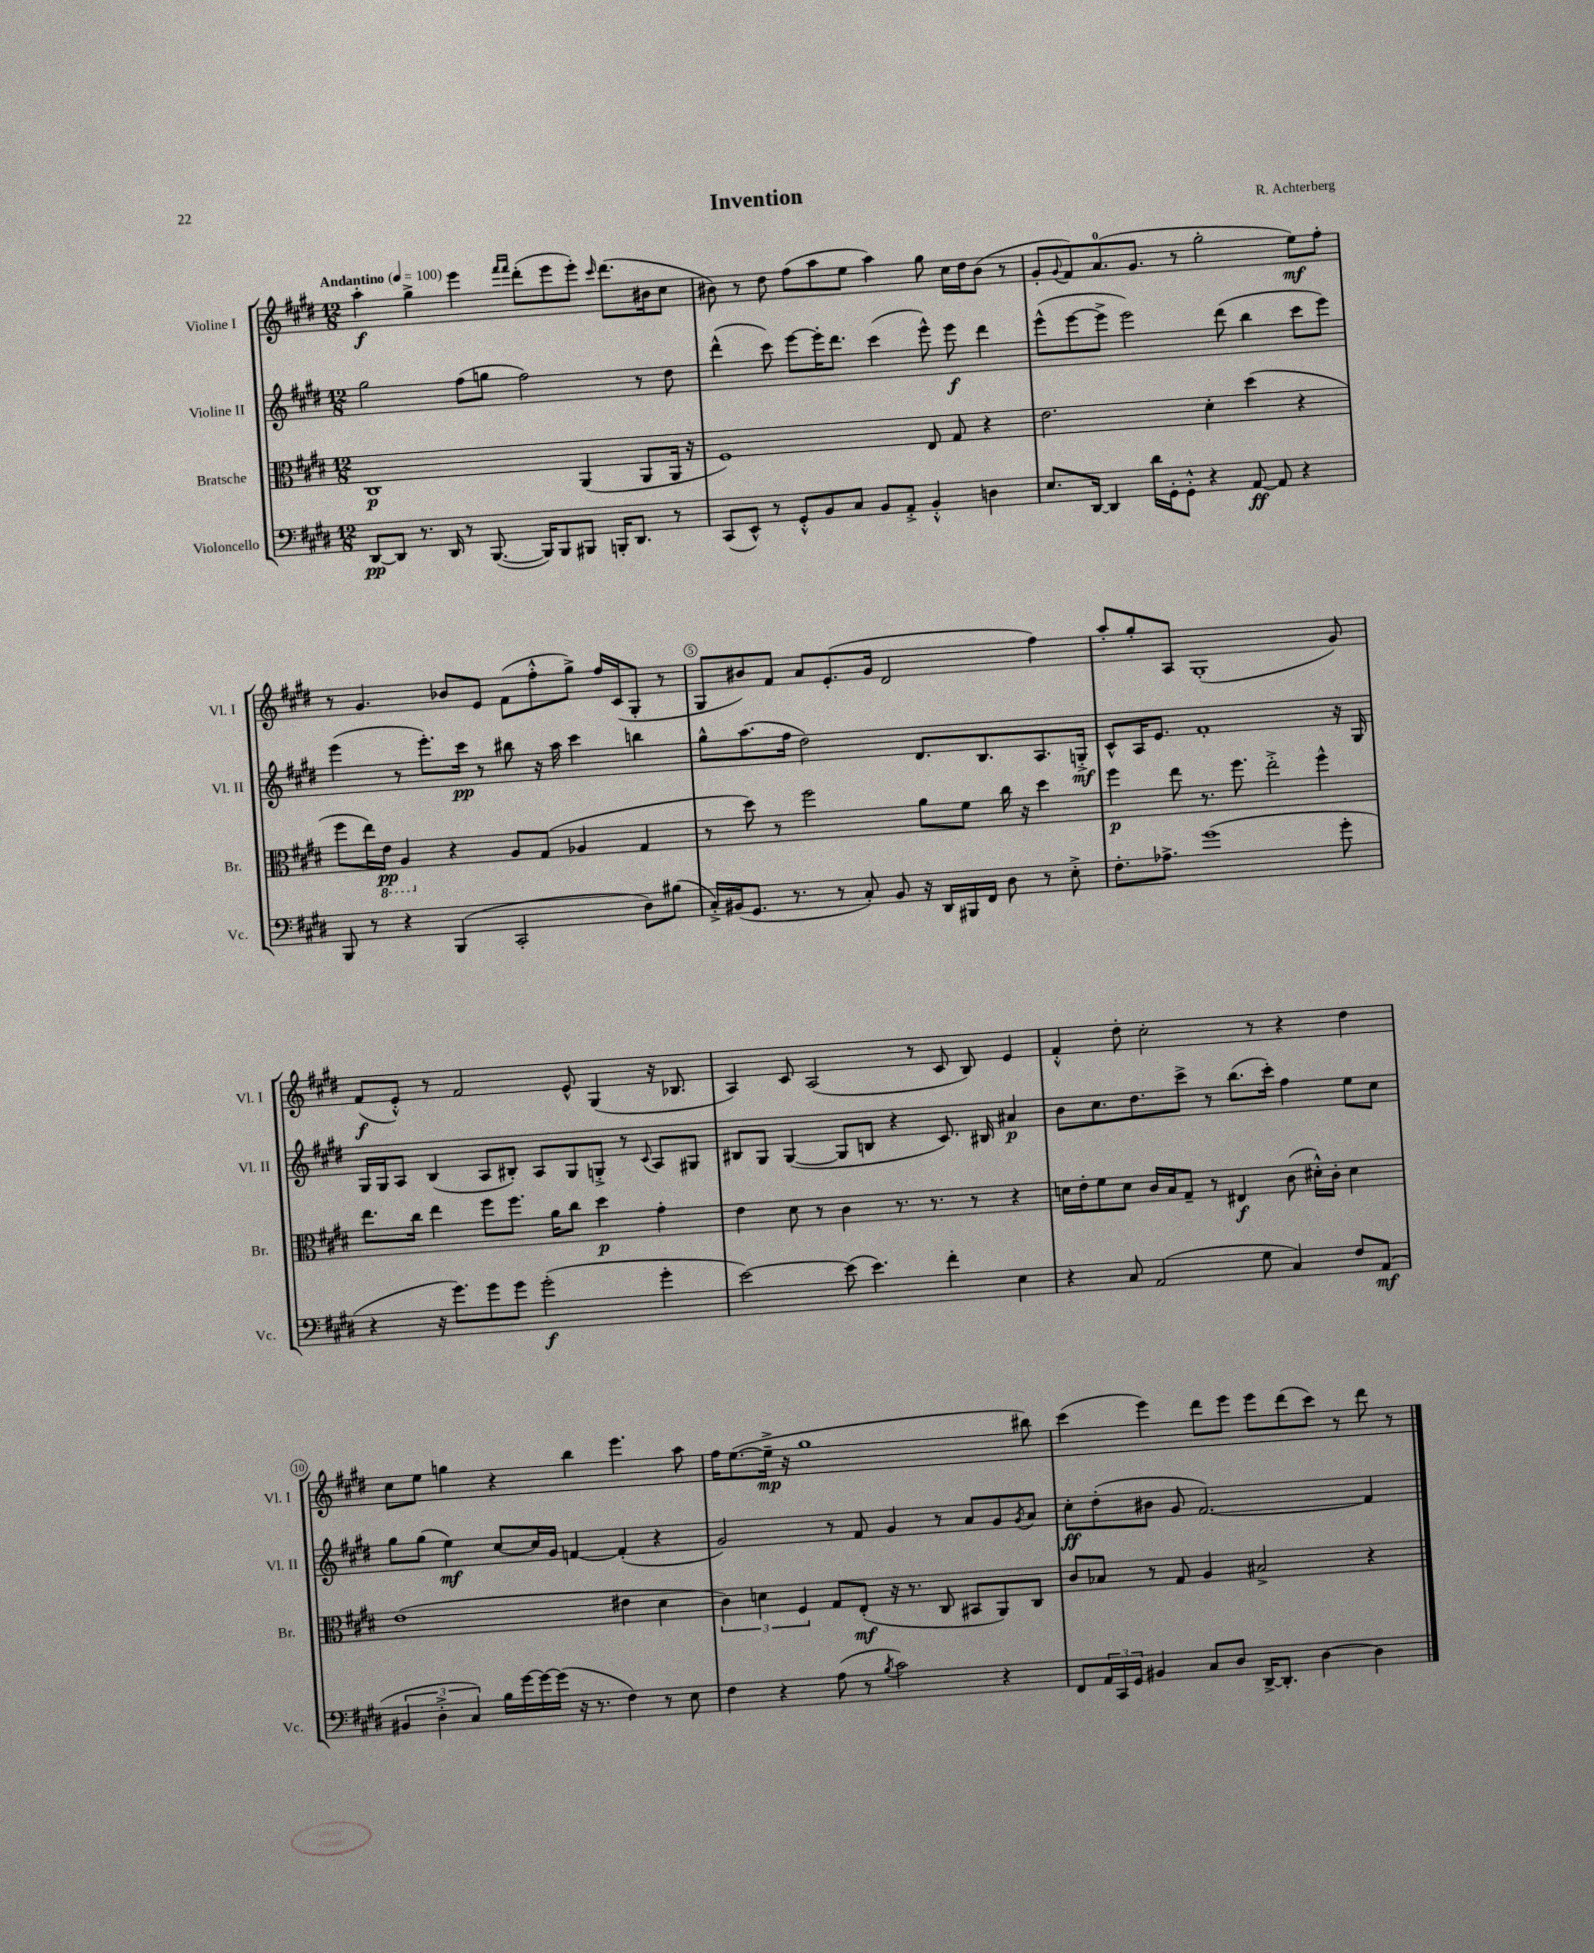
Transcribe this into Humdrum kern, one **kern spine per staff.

**kern	**dynam	**kern	**dynam	**kern	**dynam	**kern	**dynam
*part4	*part4	*part3	*part3	*part2	*part2	*part1	*part1
*staff4	*staff4	*staff3	*staff3	*staff2	*staff2	*staff1	*staff1
*I"Violoncello	*	*I"Bratsche	*	*I"Violine II	*	*I"Violine I	*
*I'Vc.	*	*I'Br.	*	*I'Vl. II	*	*I'Vl. I	*
*clefF4	*	*clefC3	*	*clefG2	*	*clefG2	*
*k[f#c#g#d#]	*	*k[f#c#g#d#]	*	*k[f#c#g#d#]	*	*k[f#c#g#d#]	*
*M12/8	*	*M12/8	*	*M12/8	*	*M12/8	*
*MM100	*	*MM100	*	*MM100	*	*MM100	*
=1	=1	=1	=1	=1	=1	=1	=1
!	!	!	!	!	!	!LO:TX:a:B:t=Andantino	!
[8DD#/L	pp	1C#	p	2gg#\	.	4aa'\	f
8DD#/J]	.	.	.	.	.	.	.
8.r	.	.	.	.	.	4gg#^\	.
16DD#/	.	.	.	.	.	.	.
8r	.	.	.	(8ff#\L	.	4eee\	.
([8.BBB/	.	.	.	8ggn\J	.	.	.
.	.	.	.	.	.	16qqfff#/LL	.
.	.	.	.	.	.	16qqfff#/JJ	.
.	.	.	.	2ff#\)	.	(8ddd#'\L	.
16BBB/KL])	.	.	.	.	.	.	.
8BBB/	.	.	.	.	.	8eee\	.
8BBB#X/J	.	(4AA/	.	.	.	8eee'\J)	.
.	.	.	.	.	.	16qqccc#/	.
16BBBn'/KL	.	.	.	.	.	(8.ddd#\L	.
8.DD#/J	.	.	.	.	.	.	.
.	.	8AA/L	.	8r	.	.	.
.	.	.	.	.	.	16b#X\k	.
8r	.	16AA/Jk	.	8dd#\	.	8cc#\J	.
.	.	16r	.	.	.	.	.
=2	=2	=2	=2	=2	=2	=2	=2
(8CC#/L	.	1F#)	.	(4ddd#^^\	.	8b#X\)	.
8EE^^/J)	.	.	.	.	.	8r	.
8r	.	.	.	8ccc#\)	.	8dd#\	.
8GG#'^^/L	.	.	.	[8eee\L	.	(8ff#\L	.
8BB/	.	.	.	16eee'\K]	.	8aa\	.
.	.	.	.	8.ddd#\J	.	.	.
8C#/J	.	.	.	.	.	8ee\J	.
8BB/L	.	.	.	(4ccc#\	.	4aa\)	.
8AA'^/J	.	.	.	.	.	.	.
4BB'^^/	.	8E/	.	8eee^^\)	.	8gg#\	.
.	.	8G#/	.	8eee\	f	16cc#\LL	.
.	.	.	.	.	.	16dd#\J	.
4Dn\	.	4r	.	4ddd#\	.	(8b#\J	.
.	.	.	.	.	.	8r	.
=3	=3	=3	=3	=3	=3	=3	=3
8.E/L	.	2.e\	.	(8eee^^\L	.	8g#'/L	.
.	.	.	.	.	.	8qqg#/	.
.	.	.	.	[8eee\	.	8f#/)	.
[16DD#/Jk	.	.	.	.	.	.	.
4DD#/]	.	.	.	8eee^\J]	.	(8.a/	.
.	.	.	.	2eee\)	.	.	.
.	.	.	.	.	.	8.g#/J	.
16d#\LL	.	.	.	.	.	.	.
16GG#'\J	.	.	.	.	.	.	.
8GG#'^^\J	.	.	.	.	.	8r	.
4r	.	4d#'\	.	.	.	2gg#'\	.
.	.	.	.	(8ddd#\	.	.	.
[8AA/	ff	(4dd#\	.	4bb\	.	.	.
8AA/]	.	.	.	.	.	.	.
4r	.	4r	.	8ccc#\L	.	8ee\L)	mf
.	.	.	.	8eee\J)	.	8ff#'\J	.
!!LO:LB:g=z
=4	=4	=4	=4	=4	=4	=4	=4
8BBB/	.	8ff#\L	.	(4eee\	.	8r	.
8r	.	16ee\L)	.	.	.	4.g#/	.
*	*	*8ba	*	*	*	*	*
.	.	16E\JJ	pp	.	.	.	.
4r	.	4AA/	.	8r	.	.	.
.	.	.	.	8.eee'\L)	.	.	.
*	*	*X8ba	*	*	*	*	*
(4BBB/	.	4r	.	.	.	8b-X/L	.
.	.	.	.	16ccc#\Jk	pp	.	.
.	.	.	.	8r	.	8e/J	.
2CC#'/	.	8A/L	.	8bb#X\	.	(8f#\L	.
.	.	(8G#/J	.	16r	.	8ff#'^^\	.
.	.	.	.	16aa\	.	.	.
.	.	4A-X/	.	4ccc#\	.	8gg#^\J)	.
.	.	.	.	.	.	16ff#/LL	.
.	.	.	.	.	.	(16c#/J	.
8D#\L)	.	4G#/	.	4bbn\	.	8G#'/J	.
(8B#X\J	.	.	.	.	.	8r	.
=5	=5	=5	=5	=5	=5	=5	=5
16C#'^/LL)	.	8r	.	8gg#^^\L	.	8G#/L	.
(16BB#X/J	.	.	.	.	.	.	.
8.GG#/J	.	8dd#\)	.	(8.aa\	.	8b#X/)	.
.	.	8r	.	.	.	8f#/J	.
8.r	.	.	.	16ff#\Jk	.	.	.
.	.	2ff#\	.	2dd#\)	.	8a/L	.
8r	.	.	.	.	.	(8.e'/	.
8C#'/)	.	.	.	.	.	.	.
.	.	.	.	.	.	16g#/Jk	.
8BB#/	.	.	.	.	.	2d#/	.
16r	.	8a\L	.	8.d#/L	.	.	.
16DD#/LL	.	.	.	.	.	.	.
16BBB#X/	.	8f#\J	.	.	.	.	.
16FF#/JJ	.	.	.	8.B/	.	.	.
8D#\	.	16cc#\	.	.	.	.	.
.	.	16r	.	.	.	.	.
8r	.	4dd#\	.	8.A/	.	4ff#\)	.
8E'^\	.	.	.	.	.	.	.
.	.	.	.	16Gn'^/Jk	mf	.	.
=6	=6	=6	=6	=6	=6	=6	=6
8.F#'\L	.	4ff#\	p	8c#^^/L	.	8aa'/L	.
.	.	.	.	16A/K	.	8gg#'/	.
8.A-X^\J	.	.	.	8.e/J	.	.	.
.	.	8ee\	.	.	.	8A/J	.
(1g#	.	8.r	.	1f#'	.	(1G#'	.
.	.	8.ff#\	.	.	.	.	.
.	.	2ee'^\	.	.	.	.	.
.	.	4ff#^^\	.	.	.	.	.
8g#'\	.	.	.	16r	.	8g#/)	.
.	.	.	.	16G#/	.	.	.
!!LO:LB:g=z
=7	=7	=7	=7	=7	=7	=7	=7
4r	.	8.ee\L	.	16G#/LL	.	(8f#/L	f
.	.	.	.	16G#/J	.	.	.
.	.	.	.	8A/J	.	8e'^^/J)	.
.	.	16cc#\Jk	.	.	.	.	.
16r	.	4ee\	.	(4B/	.	8r	.
8.g#\L)	.	.	.	.	.	.	.
.	.	.	.	.	.	2f#/	.
8g#\	.	8ff#\L	.	8A/L	.	.	.
8g#\J	.	8.ff#\J	.	8B#X'/J)	.	.	.
(2g#'\	f	.	.	8A/L	.	.	.
.	.	16a\KL	.	.	.	.	.
.	.	8cc#\J	.	8G#/	.	8e^^/	.
.	.	4dd#\	p	8Gn'^/J	.	(4G#/	.
.	.	.	.	8r	.	.	.
.	.	.	.	8qqc#/	.	.	.
4g#'\	.	4g#'\	.	8A/L	.	16r	.
.	.	.	.	.	.	8.B-X/	.
.	.	.	.	8G#X/J	.	.	.
=8	=8	=8	=8	=8	=8	=8	=8
[2e\)	.	4e\	.	8B#X/L	.	4A/)	.
.	.	.	.	8G#/J	.	.	.
.	.	8d#\	.	([4G#/	.	8c#/	.
.	.	8r	.	.	.	(2A/	.
(8e\]	.	4c#\	.	8G#/L]	.	.	.
4.e\)	.	.	.	8Bn/J	.	.	.
.	.	8.r	.	4r	.	.	.
.	.	.	.	.	.	8r	.
.	.	8.r	.	.	.	.	.
4f#'\	.	.	.	8.c#/)	.	8c#/	.
.	.	8r	.	.	.	8B/)	.
.	.	.	.	16B#X/	.	.	.
4E\	.	4r	.	4a#X/	p	4e/	.
=9	=9	=9	=9	=9	=9	=9	=9
4r	.	16dn\LL	.	8b\L	.	4f#'^^/	.
.	.	16e'\J	.	.	.	.	.
.	.	8f#\	.	8.cc#\	.	.	.
8C#/	.	8d\J	.	.	.	8dd#'\	.
.	.	.	.	8.dd#\	.	.	.
(2AA/	.	16c#/LL	.	.	.	2cc#'\	.
.	.	16B/J	.	.	.	.	.
.	.	8G#~/J	.	8ccc#^\J	.	.	.
.	.	8r	.	8r	.	.	.
.	.	4E#X/	f	(8.bb\L	.	.	.
8G#\	.	.	.	.	.	8r	.
.	.	.	.	16ccc#'\Jk)	.	.	.
4C#/)	.	(8c#\	.	4ff#\	.	4r	.
.	.	16d#X'^^\LL)	.	.	.	.	.
.	.	16c#'\JJ	.	.	.	.	.
8F#/L	.	4d#\	.	8ee\L	.	4dd#\	.
(8AA/J	mf	.	.	8cc#\J	.	.	.
!!LO:LB:g=z
=10	=10	=10	=10	=10	=10	=10	=10
6BB#X/	.	(1e	.	8gg#\L	.	8cc#\L	.
.	.	.	.	(8gg#\J	.	8ee\J	.
6D#'^\	.	.	.	.	.	.	.
.	.	.	.	4ee\)	mf	4ggn\	.
6C#/)	.	.	.	.	.	.	.
16B\LL	.	.	.	[8cc#/L	.	4r	.
[16g#\	.	.	.	.	.	.	.
16g#\_	.	.	.	16cc#/L]	.	.	.
(16g#\JJ]	.	.	.	16g#/JJ	.	.	.
16r	.	.	.	[4fn/	.	4bb\	.
8.r	.	.	.	.	.	.	.
4F#\)	.	4e#X\	.	(4f'/]	.	4.eee\	.
8r	.	4d#\	.	4r	.	.	.
8E\	.	.	.	.	.	8aa\	.
=11	=11	=11	=11	=11	=11	=11	=11
4F#\	.	6c#\)	.	2g#/)	.	16ff#\KL	.
.	.	.	.	.	.	([8.ee\	.
.	.	6dn\	.	.	.	.	.
4r	.	.	.	.	.	16ee~^\Jk]	mp
.	.	.	.	.	.	16r	.
.	.	6F#/	.	.	.	.	.
.	.	.	.	.	.	1gg#	.
(8A\	.	8G#/L	.	8r	.	.	.
8r	.	(8E'/J	mf	8f#/	.	.	.
8qB/	.	.	.	.	.	.	.
2c#\)	.	16r	.	4g#/	.	.	.
.	.	8.r	.	.	.	.	.
.	.	8C#/	.	8r	.	.	.
.	.	8BB#X/L	.	8a/L	.	.	.
4r	.	8AA/)	.	8g#/	.	.	.
.	.	.	.	8qg#/	.	.	.
.	.	8C#/J	.	8a/J	.	8bb#X\)	.
=12	=12	=12	=12	=12	=12	=12	=12
8FF#/L	.	8c#/L	.	8cc#'\L	ff	(4ccc#\	.
24AA/L	.	8B-X/J	.	(8dd#'\	.	.	.
24CC#/	.	.	.	.	.	.	.
24GG#/JJ	.	.	.	.	.	.	.
4BB#X/	.	8r	.	8b#X\J	.	4eee\)	.
.	.	8G#/	.	8g#/	.	.	.
8C#/L	.	4A/	.	[2.f#/)	.	8ddd#\L	.
8D#/J	.	.	.	.	.	8eee\J	.
[16DD#^/KL	.	2B#X^/	.	.	.	8eee\L	.
8.DD#'/J]	.	.	.	.	.	.	.
.	.	.	.	.	.	(8ddd#\	.
[4D#\	.	.	.	.	.	8ccc#\J)	.
.	.	.	.	.	.	8r	.
4D#\]	.	4r	.	4f#/]	.	8ddd#\	.
.	.	.	.	.	.	8r	.
==	==	==	==	==	==	==	==
*-	*-	*-	*-	*-	*-	*-	*-
